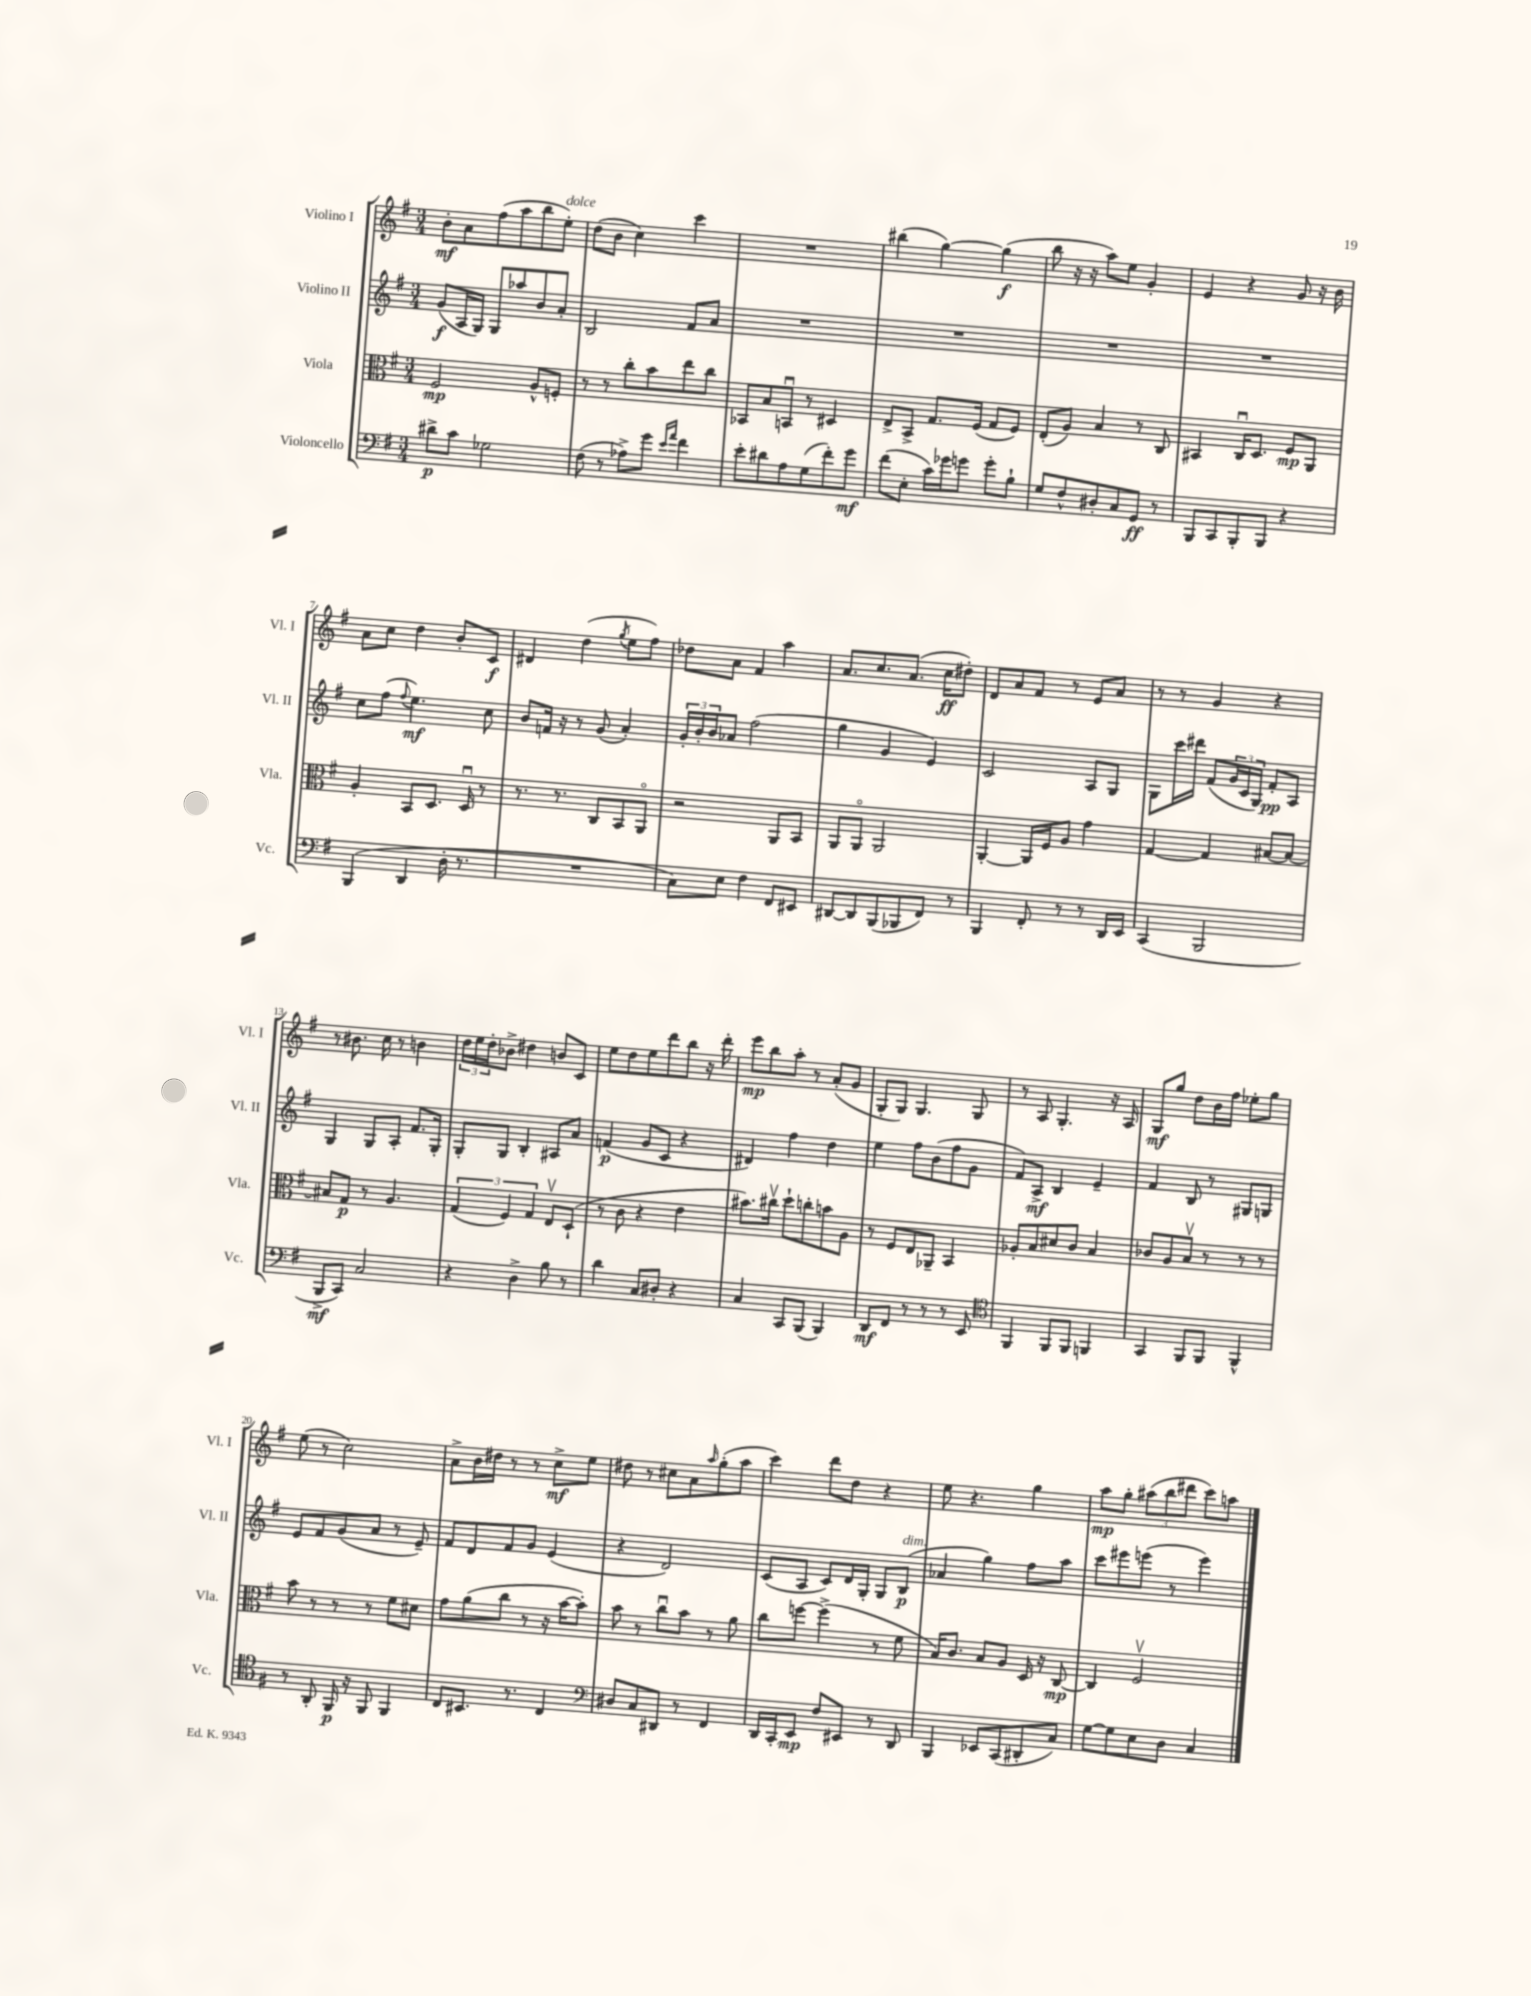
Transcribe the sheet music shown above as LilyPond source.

<<
\new StaffGroup <<
\new Staff = "s0" \with { instrumentName = "Violino I" shortInstrumentName = "Vl. I" } {
    \clef treble \key g \major \numericTimeSignature \time 3/4
    b'8-.\mf a'8 fis''8( a''8 b''8 e''8-.^\markup { \italic "dolce" }) |
    d''8( b'8 c''4) c'''4 |
    R2. |
    bis''4( g''4~) g''4\f( |
    b''8 r16 r16 a''8) e''8 g'4-. |
    e'4 r4 g'8 r16 b'16 |
    a'8 c''8 d''4 b'8-. c'8\f |
    dis'4 d''4( \acciaccatura { g''8 } e''8 fis''8) |
    des''8 a'8 fis'4 a''4 |
    a'8. c''8. a'8.( c''16\ff dis''8-.) |
    d'8 a'8 fis'8 r8 e'8 a'8 |
    r8 r8 g'4 r4 |
    r8 bis'8. c''16 r8 b'4 |
    \tuplet 3/2 { d''16 e''16 d''16-. } bes'8-> dis''4 b'8 c'8 |
    e''8 d''8 e''8 d'''8 b''8 r16 d'''16-. |
    e'''8\mp b''8 a''8-. r8 a'8-.( g'8 |
    g8-. g8) g4. g8 |
    r8 a8 g4.-. r16 a16 |
    g8\mf g''8 d''8 b'16 fis''16 ees''8-. g''8 |
    e''8( r8 c''2) |
    a'8-> b'16 dis''16 r8 r8 c''8->\mf e''8 |
    dis''8 r8 cis''8 a'8 \grace { a''16 } g''8-.( a''8 |
    c'''4) d'''8 d''8 r4 |
    e''8 r4. g''4 |
    a''8\mp g''8-. \tuplet 3/2 { ais''8( b''8 dis'''8 } c'''8) a''8 \bar "|." |
}
\new Staff = "s1" \with { instrumentName = "Violino II" shortInstrumentName = "Vl. II" } {
    \clef treble \key g \major \numericTimeSignature \time 3/4
    g'8\f( a16 g16) g8 aes''8 b'8 a'8-. |
    b2 fis'8 a'8 |
    R2. |
    R2. |
    R2. |
    R2. |
    c''8 fis''8( \appoggiatura { fis''8 } e''4.\mf) c''8 |
    b'8 f'16 r16 r8 g'8( a'4-.) |
    \tuplet 3/2 { g'16-. b'16-. b'16 } aes'8 fis''2( |
    g''4 g'4 e'4) |
    c'2 a8 g8 |
    g8 c'''16 dis'''16 fis'8( \tuplet 3/2 { g'16 c'16 g16) } fis'8-.\pp a8 |
    g4 g8 a8-. fis'8. g16-. |
    g8-. g8 b4-. ais8 a'8 |
    f'4\p( g'8 c'8 r4 |
    dis'4) fis''4 d''4 |
    e''4 fis''8 b'8( fis''8 g'8 |
    fis'8) a8->\mf b4 e'4-- |
    fis'4 b8 r8 gis8 g8 |
    e'8 fis'8 g'8( a'8 r8 e'8--) |
    fis'8 d'8 fis'8 g'8 e'4( |
    r4 d'2) |
    c'8( a8 c'8) d'16 g16-. g8 b8\p^\markup { \italic "dim." }( |
    aes'4 g''4) fis''8 a''8 |
    c'''8 eis'''8 e'''8( r8 e'''4) \bar "|." |
}
\new Staff = "s2" \with { instrumentName = "Viola" shortInstrumentName = "Vla." } {
    \clef alto \key g \major \numericTimeSignature \time 3/4
    fis2\mp a8-^ f8-. |
    r8 r8 c''8-. b'8 e''8 c''8 |
    bes,8 b8 b,8\downbow r8 dis4 |
    e8-> b,8-> g8. fis16( g8 fis8) |
    e8-.( a8) b4 r8 c8 |
    bis,4 c16\downbow d8. fis8\mp a,8 |
    a4-. b,8 d8. d16\downbow r8 |
    r8. r8. c8 b,8 a,8\flageolet |
    r2 a,8 b,8 |
    a,8 a,8\flageolet a,2 |
    a,4~-. a,16 fis16 a8 g'4 |
    g4~ g4 bis8~ bis8~ |
    bis8 g8\p r8 a4. |
    \tuplet 3/2 { g4( fis4) g4 } e8\upbow d8-!( |
    r8 c'8 r4 e'4 |
    bis'8.) cis''16\upbow d''8-! c''8-. b'8 a8 |
    r8 fis8 e8 aes,8-- b,4 |
    aes8-. b8 dis'8 c'8 b4 |
    ces'8 a8 b8\upbow r8 r8 r8 |
    b'8 r8 r8 r8 fis'8 dis'8 |
    g'8 a'8( c''8 r8 r16 b'16~ b'8-.) |
    b'8 r8 c''8\downbow b'8 r8 a'8 |
    c''8 f''8~ f''4->( r8 fis'8 |
    b16) c'8. b8 a8 d16 r16 c8~\mp |
    c4 fis2\upbow \bar "|." |
}
\new Staff = "s3" \with { instrumentName = "Violoncello" shortInstrumentName = "Vc." } {
    \clef bass \key g \major \numericTimeSignature \time 3/4
    dis'8->\p c'8 ges2 |
    fis8( r8 aes8->) g'8 \grace { e'16 a'16 } fis'4 |
    e'8-. dis'8 a8 g8( fis'8-.) g'8\mf |
    fis'8( e8-. c'16) ges'16 g'8 g'8-. b8-! |
    g8 fis8-^ dis8-. c8 g,8\ff r8 |
    b,,8 c,8 b,,8-. b,,8 r4 |
    b,,4( d,4 d16-. r8. |
    R2. |
    c8) e8 fis4 fis,8 eis,8 |
    dis,8~ dis,8 b,,8( bes,,8 fis,8) r8 |
    b,,4 fis,8-. r8 r8 d,16 e,16 |
    c,4( b,,2 |
    b,,8->\mf c,8) c2 |
    r4 d4-> b8 r8 |
    d'4 c8 dis8-. r4 |
    c4 c,8 b,,8( b,,4) |
    d,8\mf fis,8 r8 r8 r8 e,8 |
    \clef tenor fis,4 fis,8 fis,8 f,4 |
    g,4 fis,8 fis,8 fis,4-^ |
    r8 a,8-. fis,16\p r16 fis,8 fis,4 |
    c8 bis,8. r8. c4 |
    \clef bass dis8 c8 dis,8 r8 fis,4 |
    d,16 c,16-. e,8\mp fis8 eis,8 r8 d,8 |
    b,,4 ees,8 c,8( dis,8-. c8) |
    g8~ g8 e8 d8 c4 \bar "|." |
}
>>
>>
